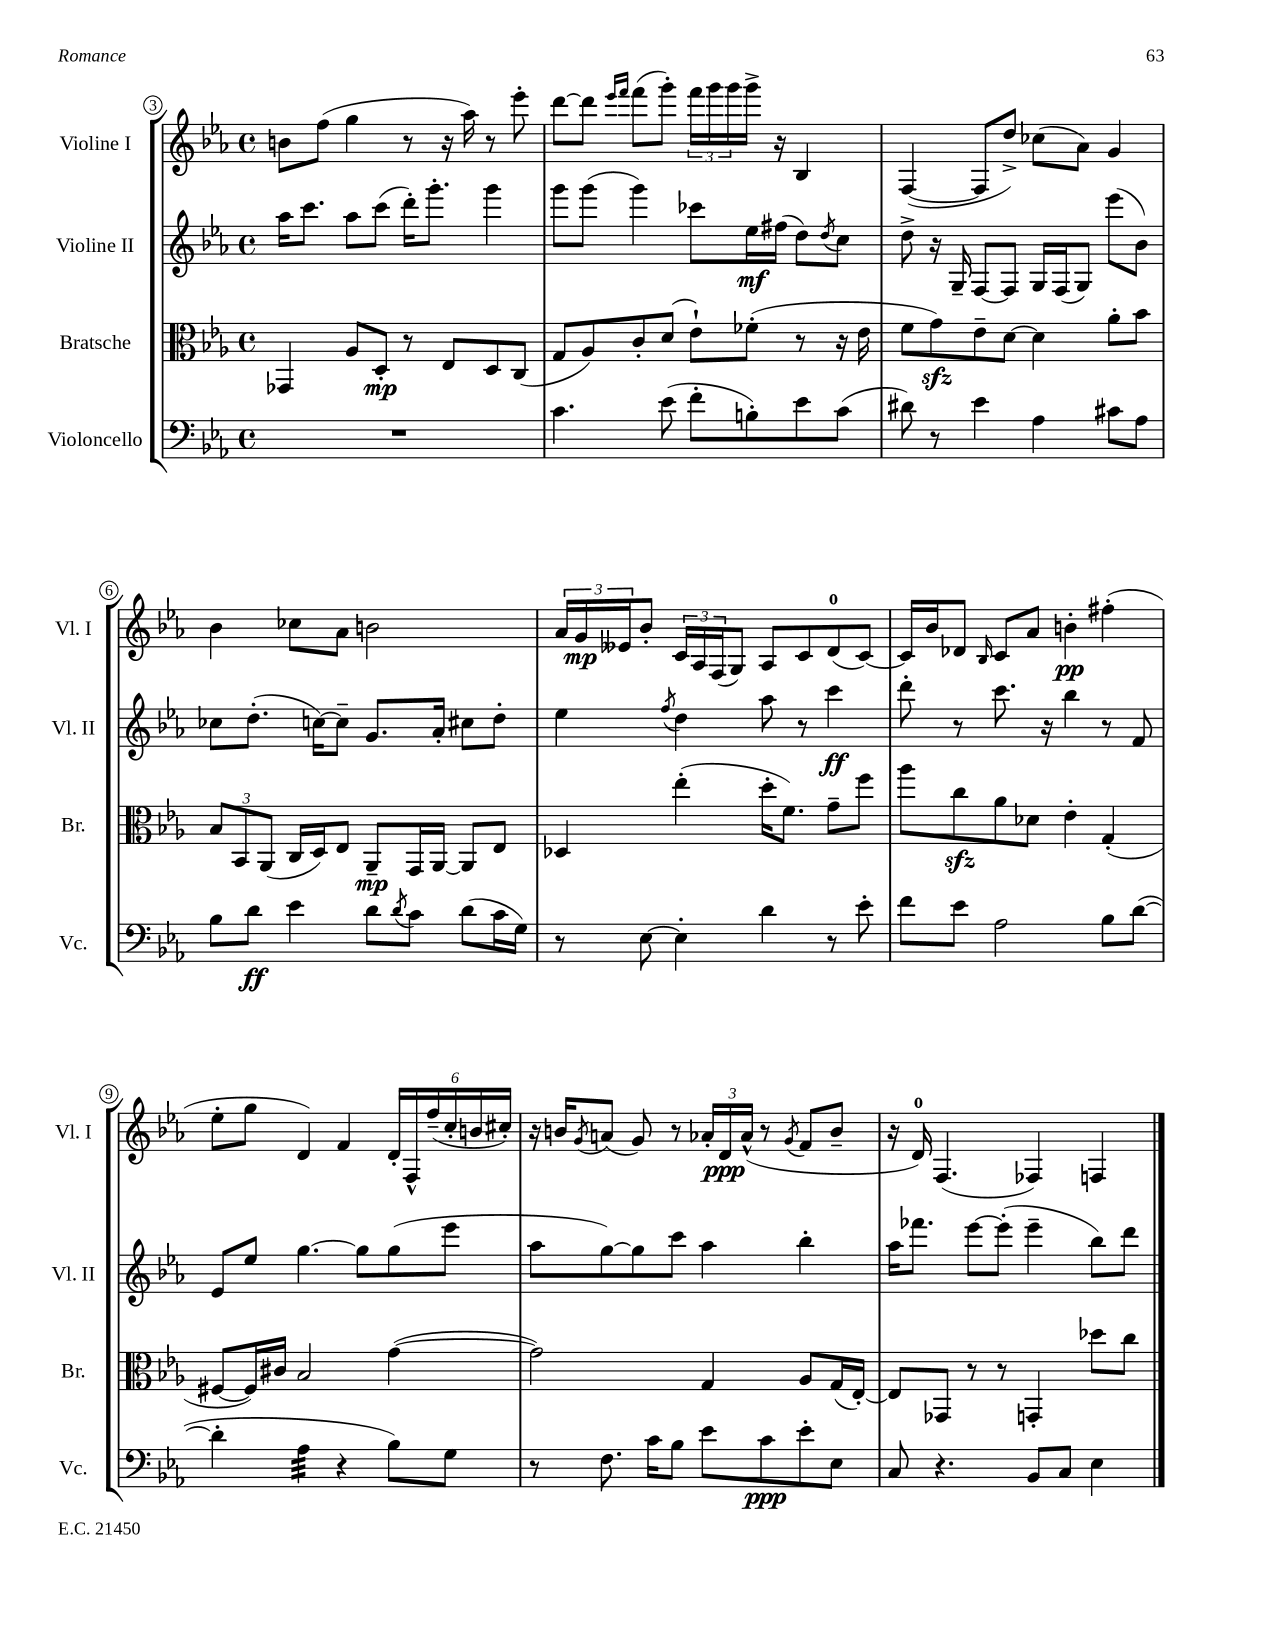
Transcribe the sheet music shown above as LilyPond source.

<<
\new StaffGroup <<
\new Staff = "s0" \with { instrumentName = "Violine I" shortInstrumentName = "Vl. I" } {
    \clef treble \key ees \major \defaultTimeSignature \time 4/4
    b'8 f''8( g''4 r8 r16 aes''16) r8 ees'''8-. |
    d'''8~ d'''8 \grace { ees'''16 f'''16 } f'''8( g'''8-.) \tuplet 3/2 { f'''16 g'''16 g'''16 } g'''16-> r16 bes4 |
    f4~( f8 d''8->) ces''8( aes'8) g'4 |
    bes'4 ces''8 aes'8 b'2 |
    \tuplet 3/2 { aes'16 g'16\mp eeses'16 } bes'8-. \tuplet 3/2 { c'16 aes16 f16( } g8) aes8 c'8 d'8-0( c'8~) |
    c'16 bes'16 des'8 \grace { bes16 } c'8 aes'8 b'4-.\pp fis''4-.( |
    ees''8-. g''8 d'4) f'4 \tuplet 6/4 { d'16-. f16-^ f''16--( c''16-. b'16 cis''16-.) } |
    r16 b'16 \acciaccatura { g'8 } a'8( g'8) r8 \tuplet 3/2 { aes'16-. d'16\ppp aes'16-^( } r8 \acciaccatura { g'8 } f'8 b'8-- |
    r16 d'16-0) f4.( fes4) f4 \bar "|." |
}
\new Staff = "s1" \with { instrumentName = "Violine II" shortInstrumentName = "Vl. II" } {
    \clef treble \key ees \major \defaultTimeSignature \time 4/4
    aes''16 c'''8. aes''8 c'''8( d'''16-.) g'''8.-. g'''4 |
    g'''8 g'''8( g'''4) ces'''8 ees''16\mf fis''16( d''8) \acciaccatura { d''8 } c''8 |
    d''8-> r16 g16-- f8~ f8 g16 f16( g8) ees'''8( bes'8) |
    ces''8 d''8.-.( c''16~) c''8-- g'8. aes'16-. cis''8 d''8-. |
    ees''4 \acciaccatura { f''8 } d''4 aes''8 r8 c'''4\ff |
    d'''8-. r8 c'''8. r16 bes''4 r8 f'8 |
    ees'8 ees''8 g''4.~ g''8 g''8( ees'''8 |
    aes''8 g''8~) g''8 c'''8 aes''4 bes''4-. |
    aes''16 fes'''8. ees'''8~ ees'''8-.( ees'''4-- bes''8) d'''8 \bar "|." |
}
\new Staff = "s2" \with { instrumentName = "Bratsche" shortInstrumentName = "Br." } {
    \clef alto \key ees \major \defaultTimeSignature \time 4/4
    ges,4 aes8 d8-.\mp r8 ees8 d8 c8( |
    g8 aes8) c'8-. d'8( ees'8-!) fes'8-.( r8 r16 ees'16 |
    f'8 g'8\sfz) ees'8-- d'8~ d'4 aes'8-. bes'8 |
    \tuplet 3/2 { bes8 bes,8 aes,8( } c16 d16) ees8 aes,8--\mp g,16 aes,16~ aes,8 ees8 |
    des4 ees''4-.( d''16-. f'8.) g'8-- f''8 |
    aes''8 c''8\sfz aes'8 des'8 ees'4-. g4-.( |
    fis8~ fis16) cis'16 bes2 g'4~( |
    g'2) g4 aes8 g16( ees16~-.) |
    ees8 ges,8 r8 r8 g,4-. des''8 c''8 \bar "|." |
}
\new Staff = "s3" \with { instrumentName = "Violoncello" shortInstrumentName = "Vc." } {
    \clef bass \key ees \major \defaultTimeSignature \time 4/4
    R1 |
    c'4. ees'8( f'8-. b8-.) ees'8 c'8( |
    dis'8) r8 ees'4 aes4 cis'8 aes8 |
    bes8 d'8\ff ees'4 d'8 \acciaccatura { d'8 } c'8 d'8( c'16 g16) |
    r8 ees8~ ees4-. d'4 r8 ees'8-. |
    f'8 ees'8 aes2 bes8 d'8~( |
    d'4-. aes4:32 r4 bes8) g8 |
    r8 f8. c'16 bes8 ees'8 c'8\ppp ees'8-. ees8 |
    c8 r4. bes,8 c8 ees4 \bar "|." |
}
>>
>>
\layout { \context { \Score currentBarNumber = #3 \override BarNumber.stencil = #(make-stencil-circler 0.1 0.3 ly:text-interface::print) } }
